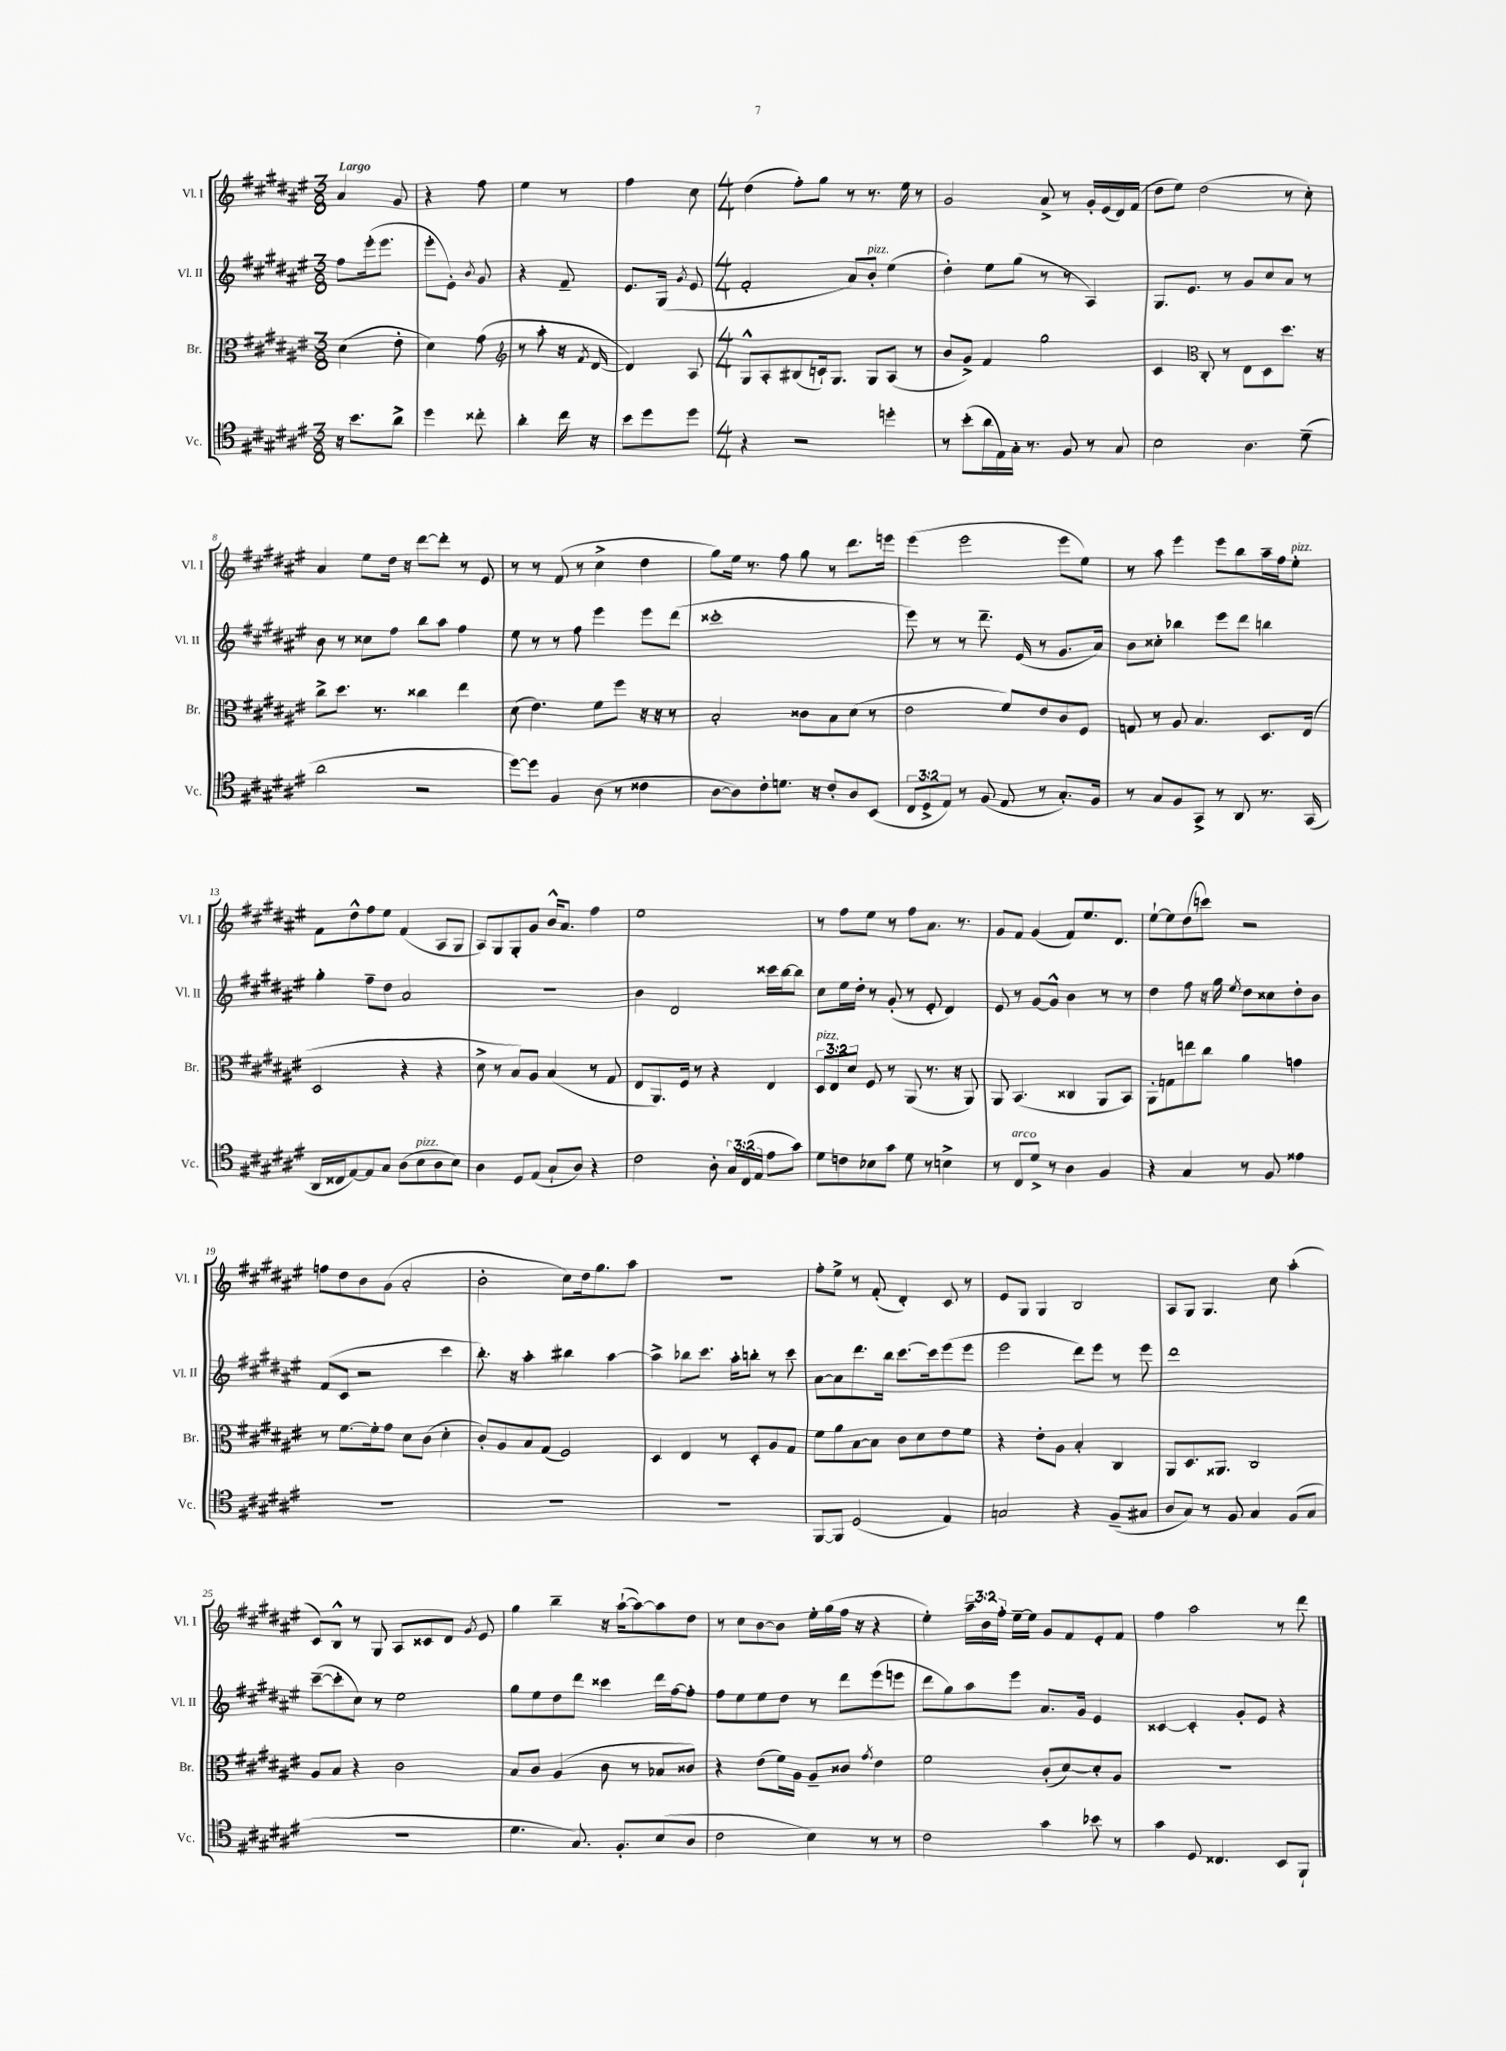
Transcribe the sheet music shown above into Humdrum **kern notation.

**kern	**kern	**kern	**kern
*part4	*part3	*part2	*part1
*staff4	*staff3	*staff2	*staff1
*I"Vc.	*I"Br.	*I"Vl. II	*I"Vl. I
*I'Vc.	*I'Br.	*I'Vl. II	*I'Vl. I
*clefC4	*clefC3	*clefG2	*clefG2
*k[f#c#g#d#a#e#]	*k[f#c#g#d#a#e#]	*k[f#c#g#d#a#e#]	*k[f#c#g#d#a#e#]
*M3/8	*M3/8	*M3/8	*M3/8
=1	=1	=1	=1
!	!	!	!LO:TX:a:B:t=Largo
16r	(4d#\	8ff#\L	4a#/
8.b\L	.	.	.
.	.	(16eee#'\k	.
.	.	8.eee#\J	.
8a#^\J	8e#'\	.	8g#/
=2	=2	=2	=2
4dd#\	4d#\)	8eee#'\L	4r
.	.	8e#'\J)	.
.	.	8qb/	.
8cc##X'\	(8g#\	8g#/	8ff#\
=3	=3	=3	=3
*	*clefG2	*	*
4a#'\	8r	4r	4ee#\
.	8aa#'\	.	.
16cc#\	16r	8f#~/	8r
.	8qf#/	.	.
16r	[16d#/	.	.
=4	=4	=4	=4
8b\L	4d#/])	8.e#/L	4ff#\
8dd#\	.	.	.
.	.	(16G#/Jk	.
.	.	8qg#/	.
8dd#\J	8A#/	8e#/	8cc#\
=5	=5	=5	=5
*M4/4	*M4/4	*M4/4	*M4/4
4r	8G#^^/L	2f#'/	(4dd#\
.	8A#'/	.	.
2r	(8B#X/	.	8ff#'\L)
.	16cn`/k)	.	8gg#\J
.	8.G#/J	.	.
.	.	8a#/L)	8r
!	!	!LO:TX:a:i:t=pizz.	!
.	8G#/L	8b'/J	8.r
4ddn'\	(8A#/J	(4ee#\	.
.	.	.	16ee#\
.	8r	.	8r
=6	=6	=6	=6
8r	8b/L	4dd#'\)	2g#/
(8b'\L	8g#^/J)	.	.
16a#\L	4f#/	8ee#\L	.
16E#\)	.	.	.
16G#'\JJ	.	(8gg#\J	.
8.r	.	.	.
.	2gg#\	8r	8a#^/
8F#/	.	8r	8r
8r	.	4A#/)	16g#'/LL
.	.	.	(16e#/
8G#/	.	.	16d#/)
.	.	.	(16f#/JJ
=7	=7	=7	=7
2B\	4c#/	8.G#/L	8dd#\L
.	.	.	8ee#\J)
.	.	8.e#/J	.
*	*clefC3	*	*
.	8C#'/	.	(2dd#\
.	8r	8r	.
4.A#\	8E#\L	8g#/L	.
.	8D#\	8cc#/	.
.	8.dd#\J	8a#/J	8r
(8d#~\	.	8r	8cc#'\)
.	16r	.	.
!!LO:LB:g=z
=8	=8	=8	=8
2a#\	8cc#^\L	8b\	4a#/
.	8.dd#\J	8r	.
.	.	8cc##X\L	8ee#\L
.	8.r	.	.
.	.	8ff#\J	16dd#\Jk
.	.	.	16r
2r	4cc##X\	8bb\L	[8ddd#\L
.	.	8aa#\J	8ddd#'\J]
.	4ee#\	4ff#\	8r
.	.	.	8e#/
=9	=9	=9	=9
[8dd#\L)	(8d#\	8ee#\	8r
8dd#\J]	4.e#\)	8r	8r
4F#/	.	8r	(8f#/
.	.	8ff#\	8r
(8A#\	8f#\L	4eee#\	4cc#^\
8r	8ff#\J	.	.
4c##X\	16r	8eee#\L	4dd#\
.	16r	.	.
.	8r	(8ddd#\J	.
=10	=10	=10	=10
[8A#\L	2B'/	1ccc##X'	8gg#\L)
8A#\])	.	.	16ee#\Jk
.	.	.	8.r
8c#'\	.	.	.
8.dn\J	.	.	8ff#\
.	8c##X\L	.	8gg#\
16r	.	.	.
8c#'/L	8B\	.	8r
8A#/	(8d#\J	.	8.ddd#\L
(8BB/J	8r	.	.
.	.	.	16eeen\Jk
=11	=11	=11	=11
12C#/L	2e#\	8eee#\)	(4eee#\
12D#^/	.	.	.
.	.	8r	.
12E#/J)	.	.	.
8r	.	8r	2eee#\
(8F#/	.	8.ddd#~\	.
8E#/	8f#/L)	.	.
.	.	(16e#/	.
8r	8e#/	8r	.
8.G#'/L)	8c#/	8.g#/L	8eee#\L
.	8F#/J	.	8ee#\J)
16F#/Jk	.	16a#/Jk)	.
=12	=12	=12	=12
8r	8Gn/	8b\L	8r
8G#/L	8r	8cc##X'\J	8aa#\
8F#/	8A#/	4bb-X\	4eee#\
8GG#^/J	4.B/	.	.
8r	.	8eee#\L	8eee#\L
8AA#/	.	8ddd#\J	8bb\
8.r	8.D#/L	4bbn\	16aa#~\L
.	.	.	16ff#\J
!	!	!	!LO:TX:a:i:t=pizz.
.	.	.	8ee#'\J
(16GG#/	(16E#/Jk	.	.
!!LO:LB:g=z
=13	=13	=13	=13
16AA#/LL	2D#/	4gg#'\	8f#\L
16C##X/J	.	.	.
[8E#/)	.	.	8dd#^^\
8E#/]	.	8ff#~\L	8ff#\
8G#/J	.	8dd#\J	8ee#\J
(8A#\L	4r	2a#/	(4f#/
!LO:TX:a:i:t=pizz.	!	!	!
8B\	.	.	.
8A#\	4r	.	8A#/L
8B\J)	.	.	8G#/J
=14	=14	=14	=14
4A#\	8d#^\	1r	8A#/L)
.	8r	.	8G#/
8D#/L	8B/L)	.	8G#'/
(8E#/J	8A#/J	.	8g#/J
8G#`/L	(4B/	.	16b^^/KL
.	.	.	8.a#/J
8A#/J)	.	.	.
4r	8r	.	4ff#\
.	8G#/	.	.
=15	=15	=15	=15
2c#\	8E#/L	4b\	1ee#
.	8.AA#/)	.	.
.	.	2d#/	.
.	16F#/Jk	.	.
.	8r	.	.
8A#'\	4r	.	.
24G#/LL	.	.	.
(24C#/	.	.	.
24E#/JJ	.	.	.
8e#\L	4E#/	16ccc##X\LL	.
.	.	[16bb\J	.
8g#\J)	.	8bb\J]	.
=16	=16	=16	=16
!	!LO:TX:a:i:t=pizz.	!	!
8d#\L	12D#/L	8cc#\L	8r
.	12E#/	.	.
8cn\	.	16ee#\L	8ff#\L
.	12d#/J	.	.
.	.	16dd#'\JJ	.
8B-X\	8F#/	8r	8ee#\J
8g#\J	8r	(8g#'/	8r
8d#\	(8AA#/	8r	8ff#\L
8r	8.r	8e#'/	8.a#\J
4Bn^\	.	4d#/)	.
.	16r	.	8.r
.	8AA#/)	.	.
=17	=17	=17	=17
8r	8AA#/	8e#/	8g#/L
!LO:TX:a:i:t=arco	!	!	!
8C#/L	(4.BB/	8r	8f#/J
8d#^/J	.	[8g#/L	(4g#/
8r	.	8g#^^/J]	.
4A#\	4C##X/	4b\	8f#/L)
.	.	.	8.ee#/
4F#/	8AA#/L	8r	.
.	.	.	8.d#/J
.	8BB/J)	8r	.
=18	=18	=18	=18
4r	8AA#'\L	4dd#\	[8ee#`\L
.	8Gn\	.	8ee#\]
4G#/	8een\	8ff#\	(8dd#\
.	8cc#\J	16r	8cccn\J)
.	.	16gg#\	.
.	.	8qee#/	.
8r	4a#\	8dd#\L	2r
8F#/	.	8cc##X\	.
4e##X\	4gn\	8dd#'\	.
.	.	8b\J	.
!!LO:LB:g=z
=19	=19	=19	=19
1r	8r	(8f#/L	8ffn\L
.	[8.f#\L	8c#/J	8dd#\
.	.	2r	8b\
.	16f#'\k]	.	.
.	8g#\J	.	(8g#\J
.	8d#\L	.	2a#'/
.	(8c#\J	.	.
.	4d#'\	4ccc#\	.
=20	=20	=20	=20
1r	8c#'/L)	8.bb'\)	2b'\
.	8A#/	.	.
.	.	16r	.
.	8B/	4aa#'\	.
.	(8G#/J	.	.
.	2F#/)	4bb#X\	8cc#\L)
.	.	.	16dd#\k
.	.	.	8.gg#\
.	.	[4aa#\	.
.	.	.	8aa#\J
=21	=21	=21	=21
1r	4D#/	4aa#^\]	1r
.	4E#/	8bb-X\L	.
.	.	8.ccc#\J	.
.	8r	.	.
.	.	16aa#'\KL	.
.	8D#'/L	8bbn'\J	.
.	8A#/	8r	.
.	8G#/J	8ccc#\	.
=22	=22	=22	=22
[8FF#/L	8f#\L	[8a#\L	8ff#'\L
8FF#/J]	8a#\	8a#\]	8ee#^\J
(2D#/	[8B\	8.ddd#\	8r
.	8B\J]	.	(8f#'/
.	.	16bb\Jk	.
.	8c#\L	[8.ccc#\L	4d#'/)
.	8d#\	.	.
.	.	16ccc#\k]	.
4E#/)	8e#\	(8eee#\	8c#/
.	8f#\J	8eee#\J	8r
=23	=23	=23	=23
2Gn/	4r	2eee#\	8e#/L
.	.	.	8G#/J
.	8e#'\L	.	4G#/
.	8A#\J	.	.
4r	4B'/	8ddd#\L)	2B/
.	.	8eee#\J	.
(8F#~/L	4C#/	8r	.
8G#X/J	.	8eee#\	.
=24	=24	=24	=24
8A#/L	8AA#/L	1ddd#	8A#/L
8G#/J)	8.D#/	.	8G#/J
8r	.	.	4.G#/
.	8.AA##X/J	.	.
8F#/	.	.	.
4G#/	2C#/	.	.
.	.	.	8cc#\
(8F#/L	.	.	(4aa#'\
8G#/J	.	.	.
!!LO:LB:g=z
=25	=25	=25	=25
1r	8A#/L	([8ccc#~\L	8c#/L)
.	8B/J	8ccc#'\]	8B^^/J
.	4r	8cc#\J)	8r
.	.	8r	8G#/
.	2c#\	2ee#\	8A#/L
.	.	.	8c##X/
.	.	.	8d#/J
.	.	.	8qg#/
.	.	.	8e#/
=26	=26	=26	=26
4.d#\	8B/L	8gg#\L	4gg#\
.	8c#/J	8ee#\	.
.	(4A#/	8dd#\	4bb~\
8.G#/)	.	8ddd#\J	.
.	8c#\	4ccc##X\	16r
8.F#'/L	.	.	([16aa#`\KL
.	8r	.	8aa#\_)
(8B/	8B-X/L	16ddd#\LL	8aa#\]
.	.	[16ff#\J	.
8A#/J	8c##X/J)	8ff#'\J]	8dd#\J
=27	=27	=27	=27
2c#\	4r	8ff#\L	8r
.	.	8ee#\	8cc#\L
.	(8e#\L	8ee#\	[8b\
.	16f#\L)	8dd#\J	8b\J]
.	16A#\JJ	.	.
4B\)	8A#~/L	8r	16ee#'\LL
.	.	.	(16gg#\
.	8c##X/J	8ddd#\L	16ff#\JJ
.	.	.	16r
.	8qg#/	.	.
8r	4e#\	(8eee#\	4r
8r	.	8eeen\J	.
=28	=28	=28	=28
2c#\	2f#\	8ddd#\L	4ee#'\)
.	.	8gg#\)	.
.	.	8aa#\	24aa#~\LL
.	.	.	24b\
.	.	.	24ff#'\JJ
.	.	8eee#\J	[16ee#~\LL
.	.	.	16ee#\JJ]
4g#\	(8c#'/L	8.a#/L	8g#/L
.	[8d#/)	.	8f#/
.	.	16g#/Jk	.
8b-X\	8d#'/]	4e#/	8e#'/
8r	8A#/J	.	8f#/J
=29	=29	=29	=29
4g#\	1r	[4c##X/	4ff#\
8D#/	.	4c##'/]	2aa#\
4.C##X/	.	.	.
.	.	8g#'/L	.
.	.	8e#/J	.
8BB/L	.	4r	8r
8FF#`/J	.	.	8ddd#\
==	==	==	==
*-	*-	*-	*-
